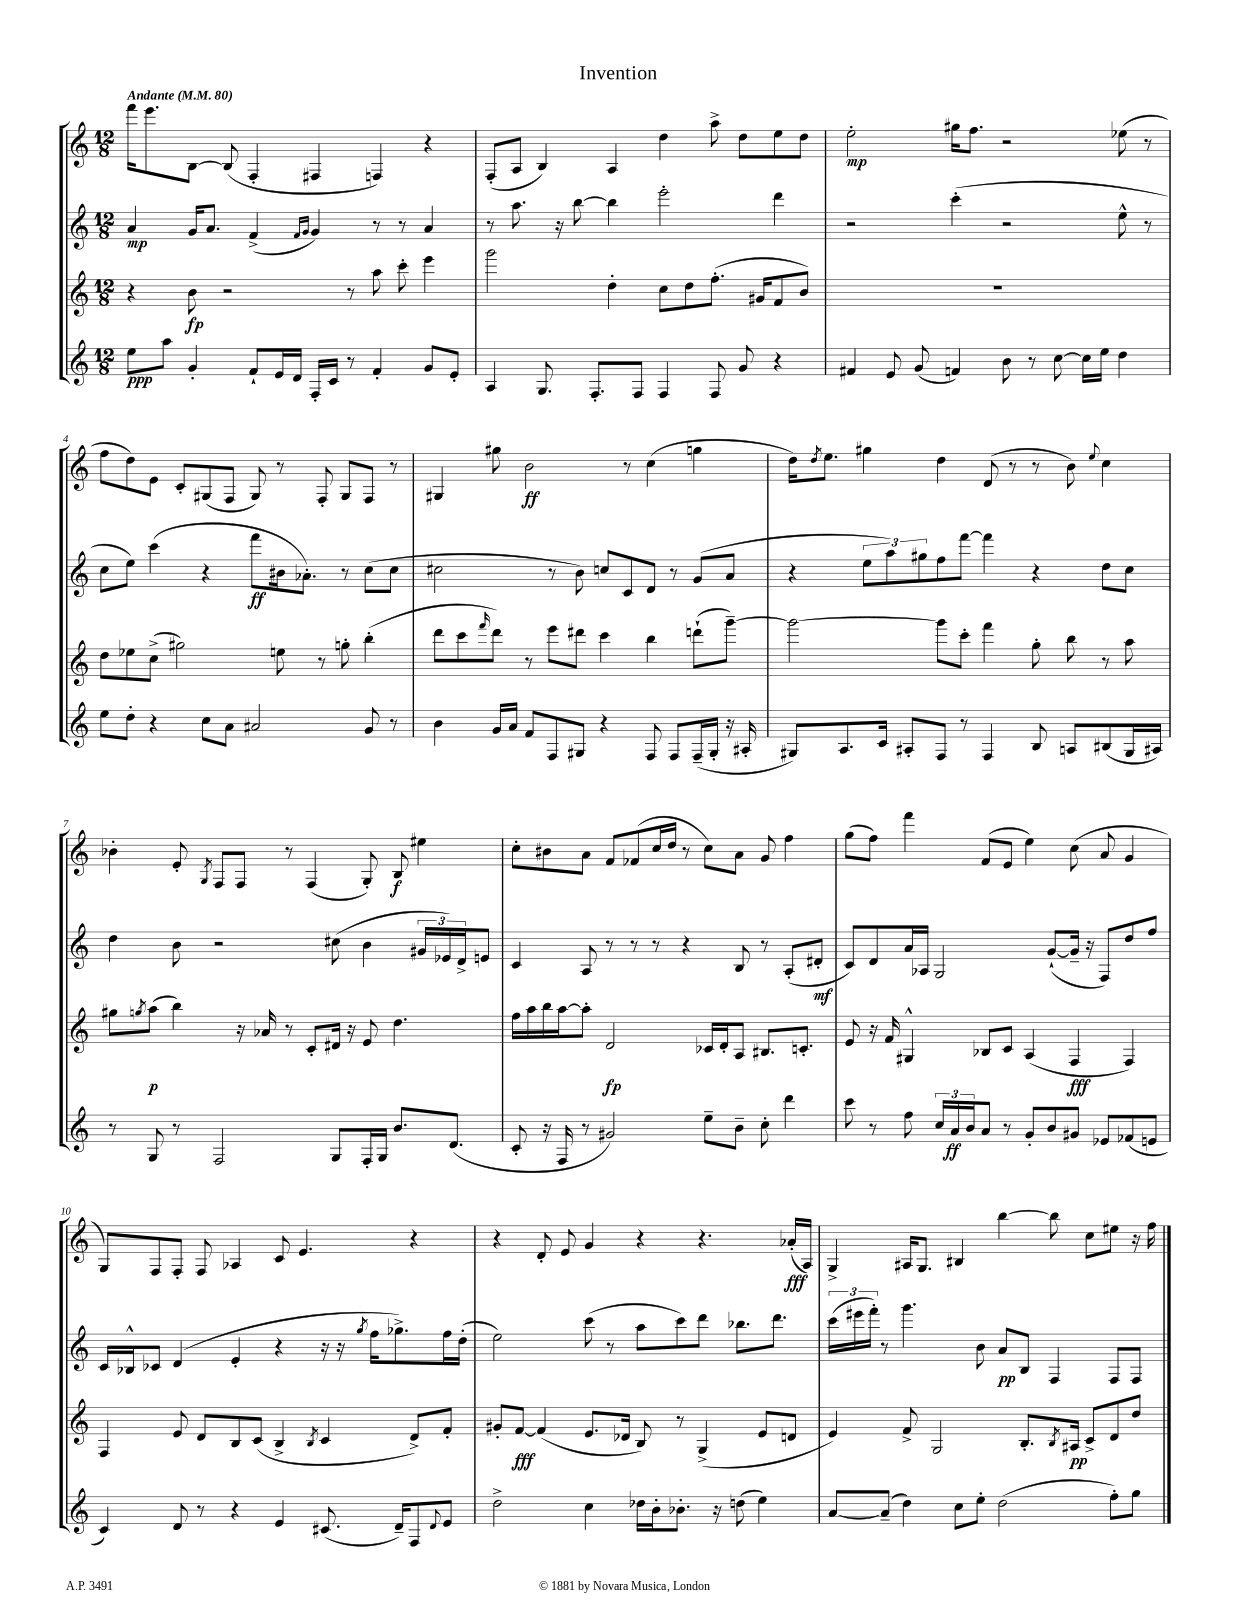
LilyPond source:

\header { title = "Invention" }
<<
\new StaffGroup <<
\new Staff = "s0" {
    \clef treble \key c \major \numericTimeSignature \time 12/8 \tempo "Andante" 4 = 80
    f'''16 e'''8. b8~ b8( f4-. fis4 f4) r4 |
    f8-.( a8 b4) a4 d''4 a''8-> d''8 e''8 d''8 |
    e''2-.\mp gis''16 f''8. r2 ees''8( r8 |
    f''8 d''8) e'8 c'8-. gis8( f8 gis8) r8 f8-. gis8 f8 r8 |
    gis4 gis''8 b'2\ff r8 c''4( g''4 |
    d''16) \acciaccatura { d''8 } e''8. gis''4 d''4 d'8( r8 r8 b'8) \appoggiatura { e''8 } c''4 |
    bes'4-. e'8-. \acciaccatura { g8 } f8 f8 r8 f4( g8-.) b8\f eis''4 |
    c''8-. bis'8 a'8 f'8 fes'8( c''16 d''16 r8 c''8) a'8 g'8 f''4 |
    g''8( f''8) f'''4 f'8( e'8 e''4) c''8( a'8 g'4 |
    g8) f8 f8-. f8 aes4 c'8 e'4. r4 |
    r4 d'8-. e'8 g'4 r4 r4. aes'16-.\fff( a16) |
    g4-> ais16 g8. bis4 b''4~ b''8 c''8 eis''8 r16 f''16 \bar "|." |
}
\new Staff = "s1" {
    \clef treble \key c \major \numericTimeSignature \time 12/8
    a'4\mp g'16 a'8. f'4->( \grace { f'16 g'16 } g'4) r8 r8 a'4 |
    r8 a''8. r16 b''8~ b''4 e'''2-. d'''4 |
    r2 c'''4-.( r2 e''8-^ r8 |
    c''8 e''8) c'''4( r4 f'''8\ff bis'16 aes'8.-.) r8 c''8( c''8 |
    cis''2 r8 b'8) c''8 c'8 d'8 r8 g'8( a'8 |
    r4 \tuplet 3/2 { e''8 a''8) gis''8 } f''8 f'''8~ f'''4 r4 d''8 c''8 |
    d''4 b'8 r2 cis''8( b'4 \tuplet 3/2 { gis'16 ees'16) d'16-> } e'8 |
    c'4 a8 r8 r8 r8 r4 b8 r8 a8-.( dis'8-.\mf |
    c'8) d'8 a'16 aes16 g2 g'8~-!( g'16-- r16 f8) d''8 f''8 |
    c'16 bes16-^ ces'8 d'4( e'4-. r4 r16 r16 \acciaccatura { g''8 } f''16 ges''8.->) f''16 d''16-.( |
    e''2) c'''8( r8 a''8 c'''8) d'''8 bes''8. d'''8. |
    \tuplet 3/2 { c'''16( eis'''16 f'''16-.) } r8 g'''4. b'8 a'8\pp b8 f4 f8 f8 \bar "|." |
}
\new Staff = "s2" {
    \clef treble \key c \major \numericTimeSignature \time 12/8
    r4 b'8\fp r2 r8 a''8 c'''8-. e'''4 |
    g'''2 d''4-. c''8 d''8 f''8.-.( gis'16 f'8 b'8) |
    R1. |
    d''8 ees''8 c''8->( gis''2) e''8 r8 g''8-. b''4-.( |
    d'''8 c'''8 \grace { f'''16 } d'''8) r8 e'''8 dis'''8 c'''4 b''4 d'''8-!( g'''8~--) |
    g'''2~ g'''8 c'''8-. f'''4 g''8-. b''8 r8 a''8 |
    gis''8 \acciaccatura { g''8 } a''8\p( b''4) r16 aes'16 r8 c'8-. dis'16 r16 e'8 d''4. |
    f''16 a''16 b''16 a''16~ a''8-. d'2\fp ces'16 d'16-. a8 bis8. c'8.-. |
    e'8 r16 f'16 gis4-^ bes8 c'8 a4( f4\fff f4) |
    f4 e'8 d'8 b8 c'8( b4-> \acciaccatura { b8 } c'4 d'8->) f'8-. |
    gis'8-. f'8~\fff f'4( e'8. des'16 b8) r8 g4->( e'8 d'8 |
    e'4) f'8-> g2 b8.-. \acciaccatura { b8 } ais16\pp c'8-> d'8 d''8 \bar "|." |
}
\new Staff = "s3" {
    \clef treble \key c \major \numericTimeSignature \time 12/8
    e''8\ppp a''8 g'4-. f'8-! e'16 d'16 f16-. c'16 r8 f'4-. g'8 e'8-. |
    a4 g8. f8.-. f8 f4 f8 g'8 r4 |
    fis'4 e'8 g'8( f'4) b'8 r8 c''8~ c''16 e''16 d''4 |
    e''8 d''8-. r4 c''8 a'8 ais'2 g'8 r8 |
    b'4 g'16 a'16 f'8 f8 gis8 r4 f8 f8 f16--( gis16-. r16 ais16-. |
    gis8) a8. c'16 ais8-. f8 r8 f4 b8 a8 bis8( gis16 ais16) |
    r8 g8 r8 f2 g8 f16-. g16 b'8. d'8.( |
    c'8-. r16 f16 r8 gis'2) e''8-- b'8-- c''8-. d'''4 |
    c'''8 r8 f''8 \tuplet 3/2 { c''16 a'16\ff b'16 } a'8 r8 g'8-. b'8 gis'8 ees'8 fes'8( e'8 |
    c'4) d'8 r8 r4 e'4 cis'8.( d'16--) f8 \appoggiatura { d'8 } e'8 |
    d''2-> c''4 des''16 b'16-. bes'8.-. r16 d''8( e''4) |
    a'8~ a'8--( d''4) c''8 e''8-. d''2( f''8-.) g''8 \bar "|." |
}
>>
>>
